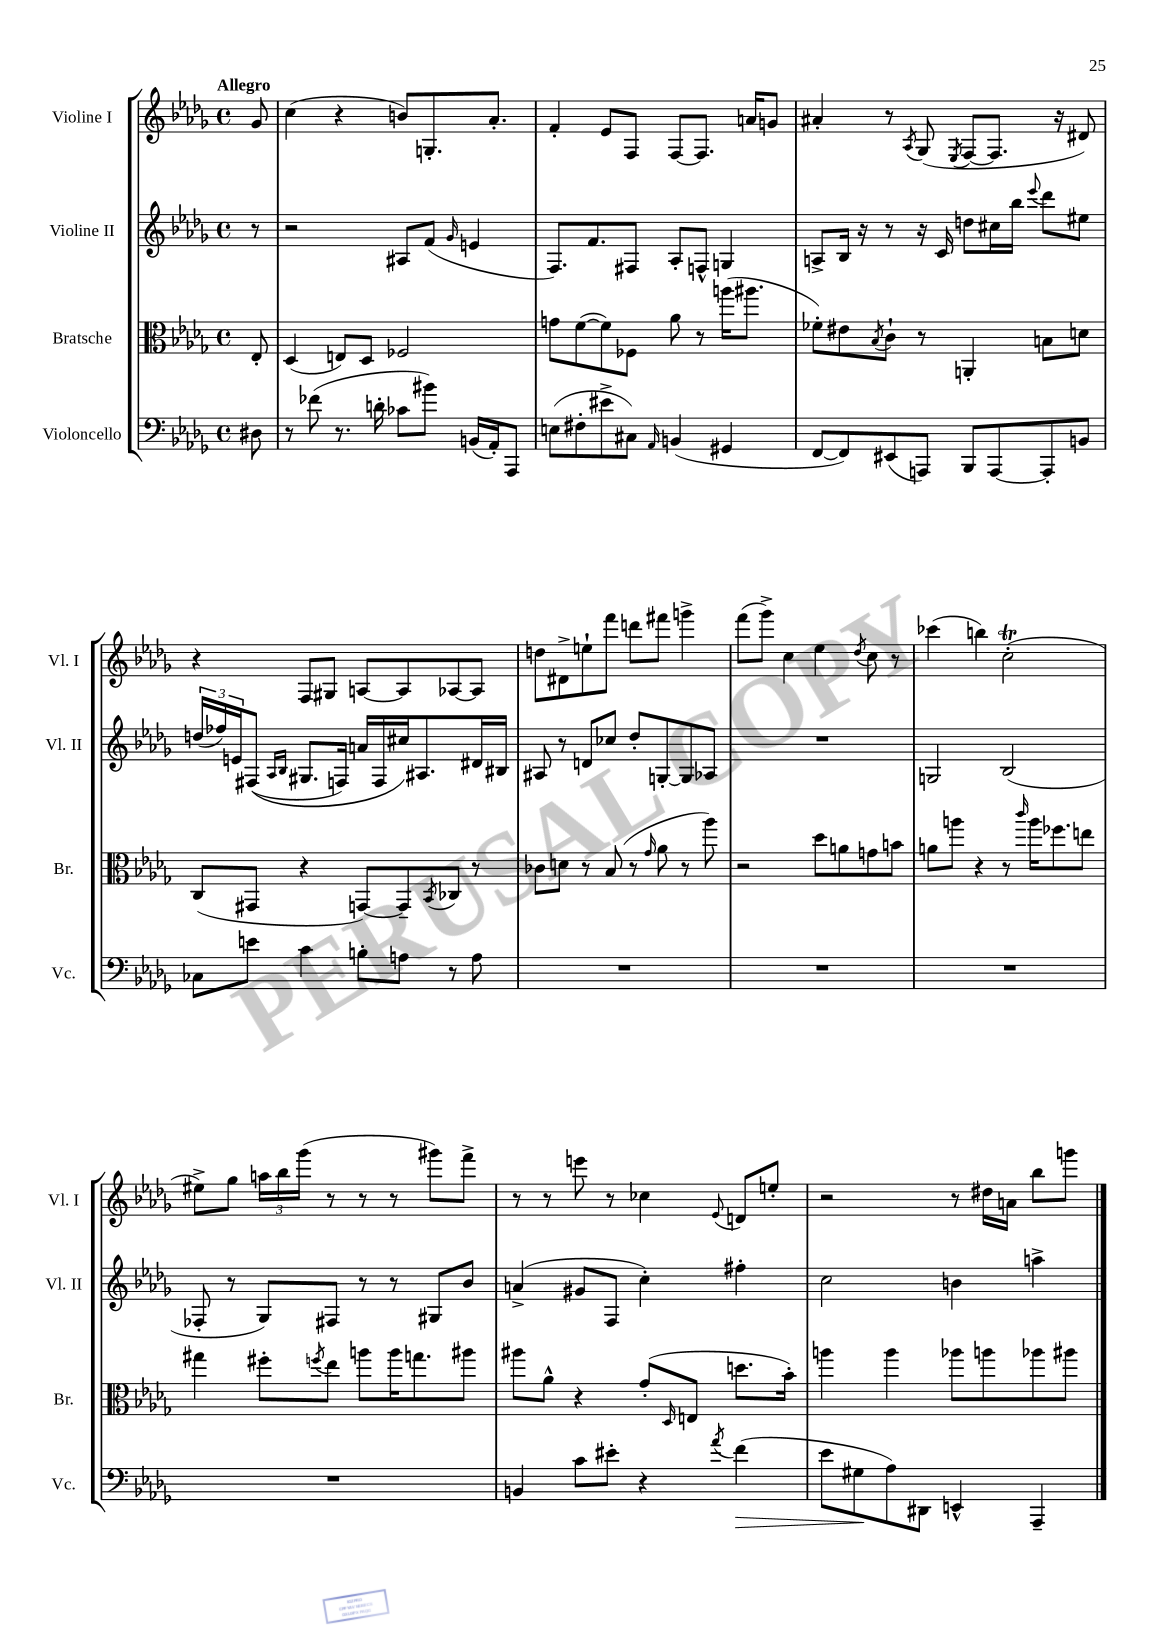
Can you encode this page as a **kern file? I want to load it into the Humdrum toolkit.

**kern	**dynam	**kern	**kern	**kern
*part4	*part4	*part3	*part2	*part1
*staff4	*staff4	*staff3	*staff2	*staff1
*I"Violoncello	*	*I"Bratsche	*I"Violine II	*I"Violine I
*I'Vc.	*	*I'Br.	*I'Vl. II	*I'Vl. I
*clefF4	*	*clefC3	*clefG2	*clefG2
*k[b-e-a-d-g-]	*	*k[b-e-a-d-g-]	*k[b-e-a-d-g-]	*k[b-e-a-d-g-]
*M4/4	*	*M4/4	*M4/4	*M4/4
*met(c)	*	*met(c)	*met(c)	*met(c)
=	=	=	=	=
!	!	!	!	!LO:TX:a:B:t=Allegro
8D#X\	.	8E-'/	8r	8g-/
=1	=1	=1	=1	=1
8r	.	(4D-/	2r	(4cc\
(8f-X\	.	.	.	.
8.r	.	8En/L)	.	4r
.	.	8D-/J	.	.
16dn'\	.	.	.	.
8c-X\L	.	2F-X/	8A#X/L	8bn/L)
8b#X\J)	.	.	(8f/J	8.Gn'/
.	.	.	16qqg-/	.
(16BBn/LL	.	.	4en/	.
16AA-'/J)	.	.	.	8.a-'/J
8AAA-/J	.	.	.	.
=2	=2	=2	=2	=2
(8En\L	.	8gn\L	8.F/L)	4f'/
8F#X'\	.	([8f\	.	.
.	.	.	8.f/	.
8e#X^\	.	8f\])	.	8e-/L
8C#X\J)	.	8F-X\J	8F#X/J	8F/J
16qqAA-/	.	.	.	.
(4BBn/	.	8a-\	8A-'/L	[8F/L
.	.	8r	8Fn^^/J	8.F/J]
4GG#X/	.	(16aan\KL	4Gn/	.
.	.	8.aa#X\J	.	16an/KL
.	.	.	.	8gn/J
=3	=3	=3	=3	=3
[8FF/L	.	8f-X'\L)	8An^/L	4a#X'/
8FF/])	.	8e#X\	16B-/Jk	.
.	.	.	16r	.
.	.	8qB-/	.	.
(8EE#X/	.	8c`\J	8r	8r
.	.	.	.	8qA-/
8AAAn/J)	.	8r	16r	(8G-/
.	.	.	16c/	.
.	.	.	.	8qE-/
8BBB-/L	.	4AAn'/	8ddn\L	[8F/L
[8AAA/	.	.	16cc#X\L	8.F/J]
.	.	.	16bb-\JJ	.
.	.	.	8qqeee-/	.
8AAA'/]	.	8Bn\L	8ddd-\L	.
.	.	.	.	16r
8BBn/J	.	8dn\J	8ee#X\J	8d#X/)
!!LO:LB:g=z
=4	=4	=4	=4	=4
8C-X\L	.	(8C/L	(24ddn/LL	4r
.	.	.	24ff-X/)	.
.	.	.	24en/J	.
8en\J	.	8GG#X/J	((8F#X/J	.
.	.	.	16qqA-/LL	.
.	.	.	16qqB-/JJ	.
4c\	.	4r	8.G#X/L	8F/L
.	.	.	.	8G#X/J
.	.	.	16Fn/Jk)	.
8Bn'\L	.	[8GGn/L)	16an/LL	[8An/L
.	.	.	16F/	.
8An\J	.	8GG~/]	16cc#X/J)	8A/]
.	.	.	8.A#X/	.
.	.	8qBB-/	.	.
8r	.	8C-X/J	.	[8A-X/
8A\	.	8r	16d#X/L	8A-/J]
.	.	.	16B#X/JJ	.
=5	=5	=5	=5	=5
1r	.	8c-X\L	8A#X/	8ddn\L
.	.	8dn\J	8r	8d#X^\
.	.	8r	8dn/L	8een`\
.	.	(8B-/	8cc-X/J	8fff\J
.	.	8r	8dd-'/L	8dddn\L
.	.	16qqg-/	.	.
.	.	8a-\	[8Gn'/	8fff#X\J
.	.	8r	8G/]	4gggn^\
.	.	8aa-\)	8A-X/J	.
=6	=6	=6	=6	=6
1r	.	2r	1r	(8fff\L
.	.	.	.	8ggg-^\J)
.	.	.	.	4cc\
.	.	8dd-\L	.	4ee-\
.	.	8an\	.	.
.	.	.	.	8qdd-/
.	.	8gn\	.	8cc\
.	.	8bn\J	.	8r
=7	=7	=7	=7	=7
1r	.	8an\L	2Gn/	(4ccc-X\
.	.	8aan\J	.	.
.	.	4r	.	4bbn\)
.	.	8r	(2B-/	(2cct'\
.	.	16qqccc/	.	.
.	.	16aa\KL	.	.
.	.	8.ff-X\	.	.
.	.	8een\J	.	.
!!LO:LB:g=z
=8	=8	=8	=8	=8
1r	.	4gg#X\	8F-X'/	8ee#X^\L)
.	.	.	8r	8gg-\J
.	.	8ff#X'\L	8G-/L)	24aan\LL
.	.	.	.	24bb-\
.	.	.	.	(24ggg-\JJ
.	.	8qffn/	.	.
.	.	8ee-\J	8F#X/J	8r
.	.	8aan\L	8r	8r
.	.	16aa\K	8r	8r
.	.	8.ggn\	.	.
.	.	.	8G#X/L	8ggg#X\L)
.	.	8aa#X\J	8b-/J	8fff^\J
=9	=9	=9	=9	=9
4BBn/	.	8aa#X\L	(4an^/	8r
.	.	8a-^^\J	.	8r
8c\L	.	4r	8g#X/L	8eeen\
8e#X'\J	.	.	8F/J	8r
4r	.	(8g-'/L	4cc'\)	4cc-X\
.	.	16qqD-/	.	.
.	.	8En/J	.	.
8qa-/	.	.	.	8qqe-/
!	!LO:HP:b	!	!	!
(4f\	>	8.ddn\L	4ff#X'\	8dn/L
.	.	.	.	8een'/J
.	.	16b-'\Jk)	.	.
=10	=10	=10	=10	=10
8e-\L	.	4aan\	2cc\	2r
8G#X\	.	.	.	.
8A-\)	]	4aa\	.	.
8DD#X\J	.	.	.	.
4EEn^^/	.	8aa-X\L	4bn\	8r
.	.	8aan\	.	16dd#X\LL
.	.	.	.	16an\JJ
4AAA-~/	.	8aa-X\	4aan^\	8bb-\L
.	.	8aa#X\J	.	8gggn\J
==	==	==	==	==
*-	*-	*-	*-	*-
